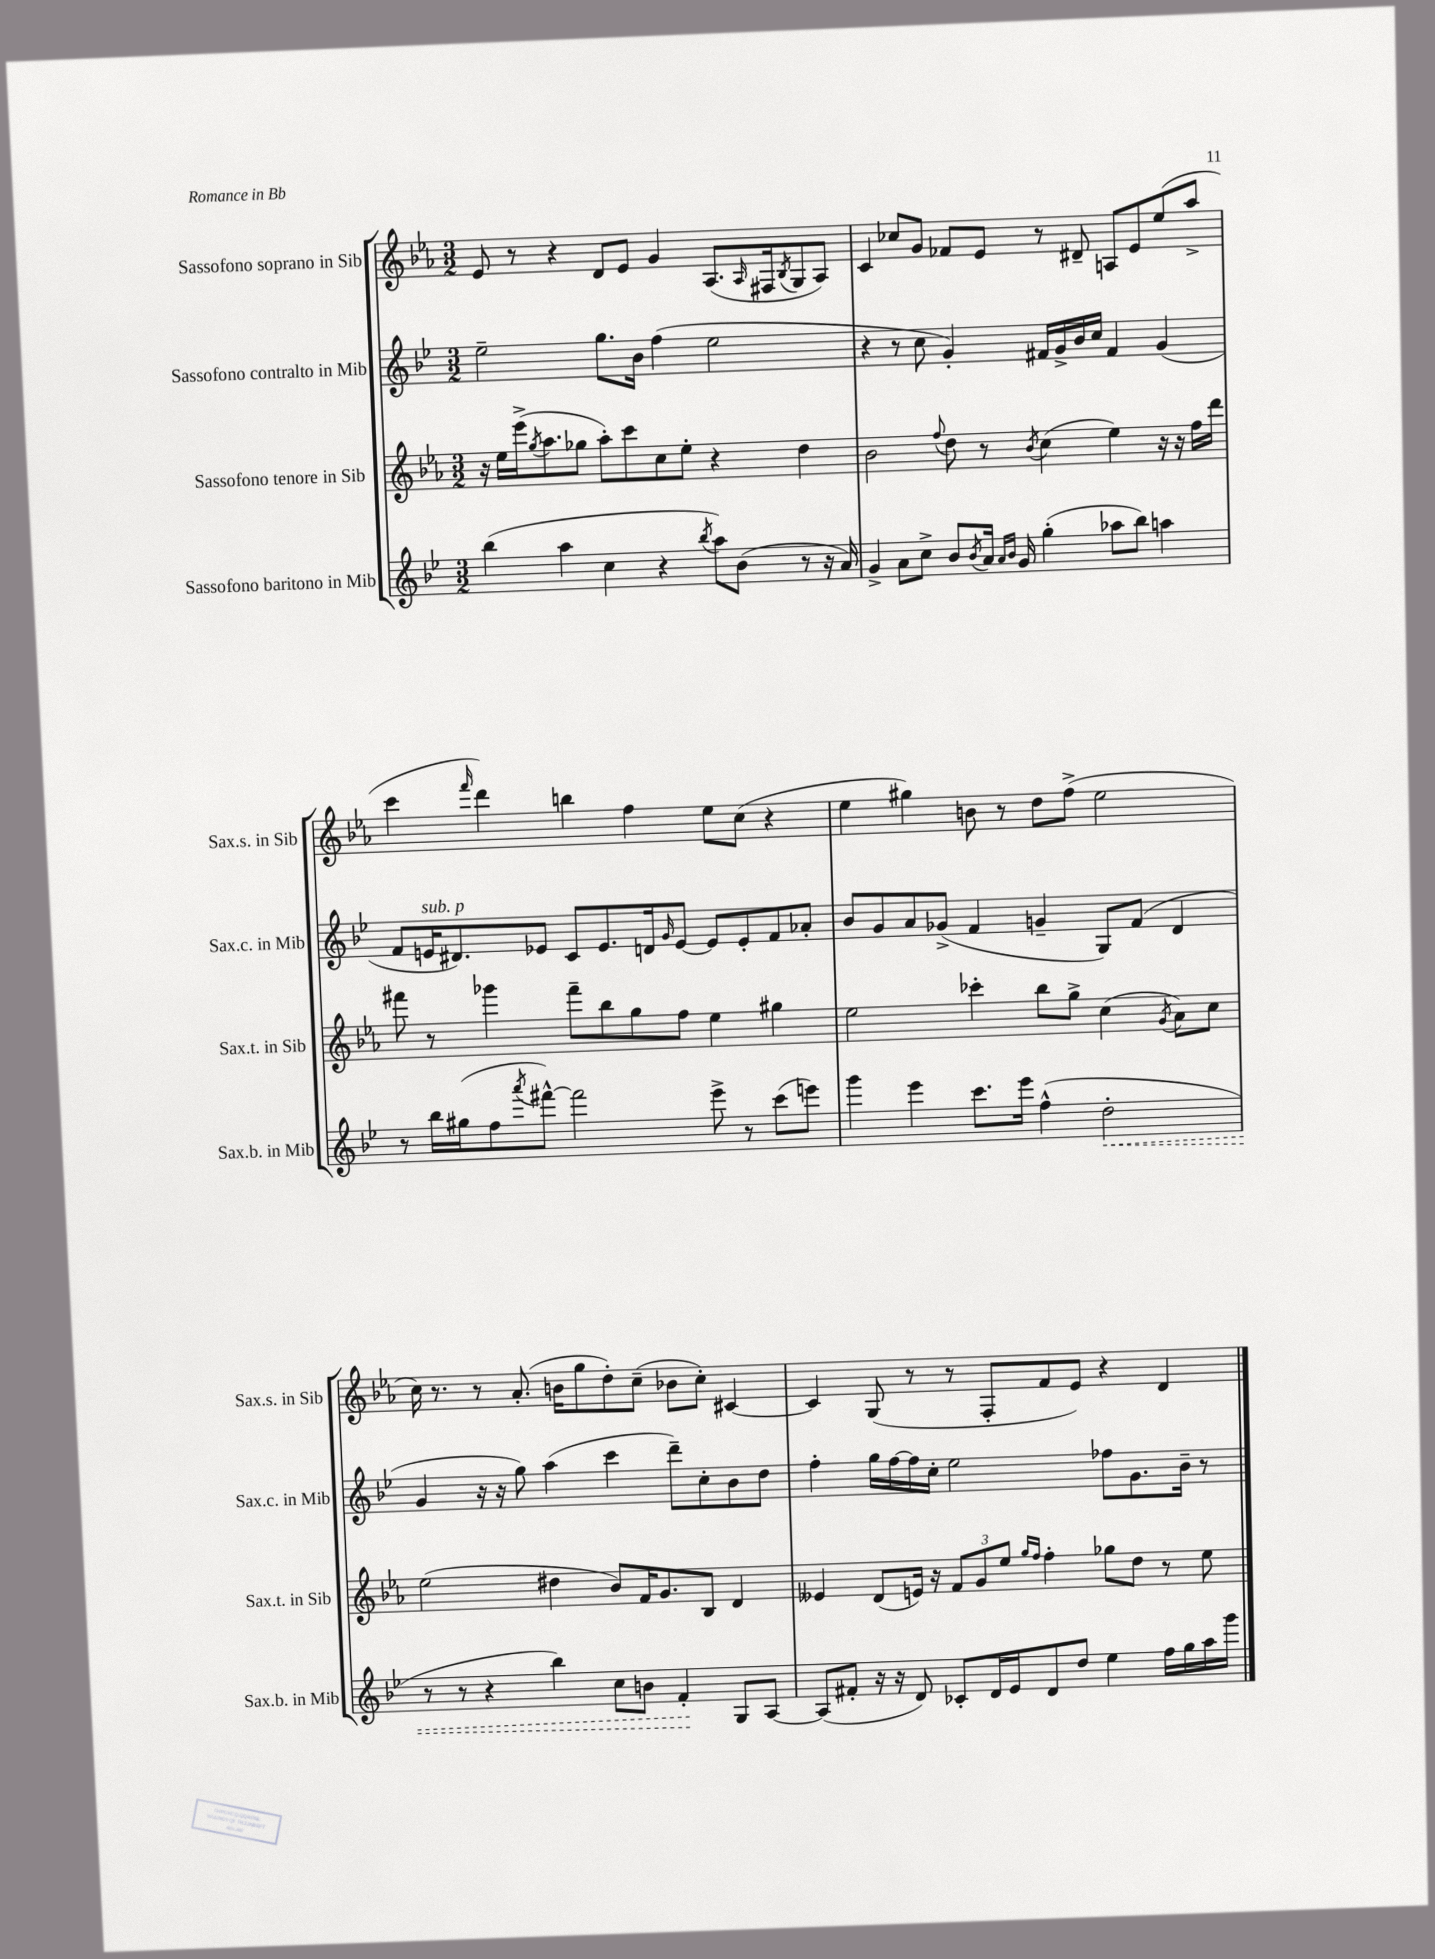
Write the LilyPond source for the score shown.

<<
\new StaffGroup <<
\new Staff = "s0" \with { instrumentName = "Sassofono soprano in Sib" shortInstrumentName = "Sax.s. in Sib" } {
    \clef treble \key ees \major \numericTimeSignature \time 3/2
    ees'8 r8 r4 d'8 ees'8 g'4 aes8.( \grace { aes16 } fis16 \acciaccatura { bes8 } g8 aes8) |
    c'4 ces''8 g'8 fes'8 ees'8 r8 dis'8-- a8 ees'8 ees''8( aes''8-> |
    c'''4 \grace { f'''16 } d'''4) b''4 f''4 ees''8 c''8( r4 |
    ees''4 gis''4) b'8 r8 d''8 f''8->( ees''2 |
    c''16) r8. r8 aes'8.-.( b'16 g''8 d''8-.) c''8--( bes'8 c''8-.) cis'4~ |
    cis'4 g8( r8 r8 f8-. f'8 ees'8) r4 d'4 \bar "|." |
}
\new Staff = "s1" \with { instrumentName = "Sassofono contralto in Mib" shortInstrumentName = "Sax.c. in Mib" } {
    \clef treble \key bes \major \numericTimeSignature \time 3/2
    ees''2-- g''8. bes'16 f''4( ees''2 |
    r4 r8 c''8 g'4-.) fis'16 g'16-> bes'16 c''16 fis'4 g'4( |
    f'8 e'16^\markup { \italic "sub. p" } dis'8.) ees'8 c'8 ees'8. d'16 \grace { g'16 } ees'8~ ees'8 ees'8-. f'8 aes'8-. |
    bes'8 g'8 a'8 ges'8->( f'4 g'4-- g8) f'8( d'4 |
    g'4 r16 r16 g''8) a''4( c'''4 d'''8--) c''8-. bes'8 d''8 |
    f''4-. g''16 f''16~ f''16 c''16-. ees''2 fes''8 g'8. bes'16-- r8 \bar "|." |
}
\new Staff = "s2" \with { instrumentName = "Sassofono tenore in Sib" shortInstrumentName = "Sax.t. in Sib" } {
    \clef treble \key ees \major \numericTimeSignature \time 3/2
    r16 ees''16 ees'''16->( \acciaccatura { g''8 } aes''8. ges''8 aes''8-.) c'''8 c''8 ees''8-. r4 d''4 |
    bes'2 \appoggiatura { f''8 } d''8 r8 \acciaccatura { bes'8 } c''4( ees''4) r16 r16 f''16 d'''16 |
    fis'''8 r8 ges'''4 fis'''8-- bes''8 g''8 f''8 ees''4 gis''4 |
    ees''2 ces'''4-. bes''8 g''8-> c''4( \acciaccatura { g'8 } aes'8) c''8 |
    ees''2( dis''4 bes'8) f'16 g'8. bes8 d'4 |
    eeses'4 d'8( e'16) r16 \tuplet 3/2 { f'8 g'8 ees''8 } \grace { g''16 f''16 } f''4-. ges''8 d''8 r8 ees''8 \bar "|." |
}
\new Staff = "s3" \with { instrumentName = "Sassofono baritono in Mib" shortInstrumentName = "Sax.b. in Mib" } {
    \clef treble \key bes \major \numericTimeSignature \time 3/2
    bes''4( a''4 c''4 r4 \acciaccatura { bes''8 } a''8) bes'8( r8 r16 a'16) |
    g'4-> a'8 c''8-> bes'8 \acciaccatura { bes'8 } a'16 \grace { a'16 bes'16 } g'16 g''4-.( aes''8 bes''8) a''4 |
    r8 bes''16 gis''16( f''8 \acciaccatura { a'''8 } fis'''8~-^) fis'''2 ees'''8-> r8 c'''8( e'''8) |
    g'''4 ees'''4 c'''8. ees'''16 f''4-^( \once \override Hairpin.style = #'dashed-line d''2-.\< |
    r8 r8 r4 bes''4) c''8 b'8 f'4-.\! g8 a8~ |
    a8( fis'8-. r16 r16 d'8) ces'8-. d'16 ees'16 d'8 d''8 ees''4 f''16 g''16 a''16 g'''16 \bar "|." |
}
>>
>>
\layout { \context { \Score \remove "Bar_number_engraver" } }
